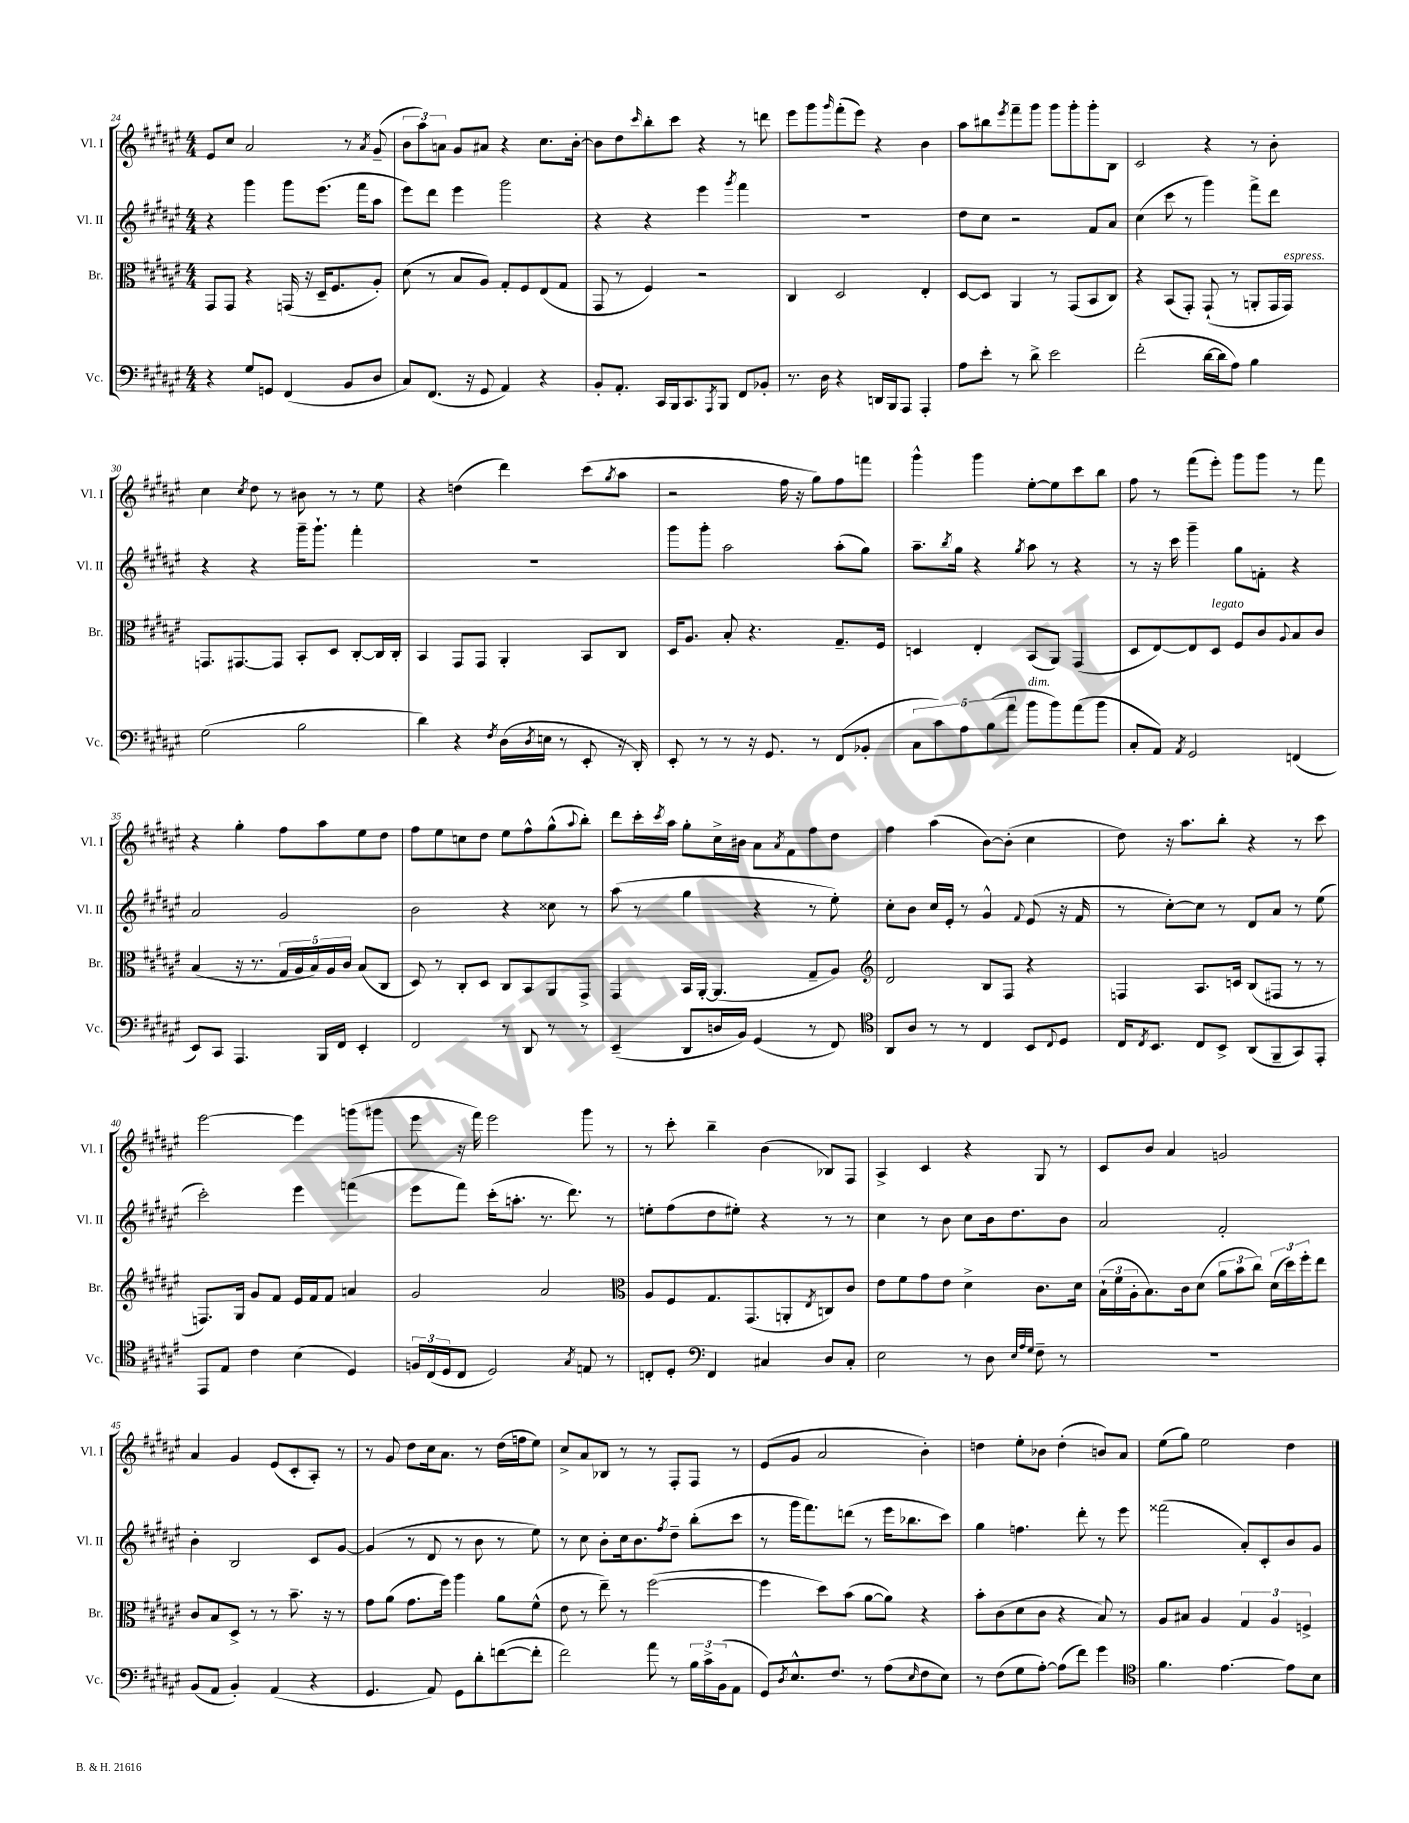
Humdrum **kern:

**kern	**kern	**kern	**kern
*part4	*part3	*part2	*part1
*staff4	*staff3	*staff2	*staff1
*I"Vc.	*I"Br.	*I"Vl. II	*I"Vl. I
*I'Vc.	*I'Br.	*I'Vl. II	*I'Vl. I
*clefF4	*clefC3	*clefG2	*clefG2
*k[f#c#g#d#a#e#]	*k[f#c#g#d#a#e#]	*k[f#c#g#d#a#e#]	*k[f#c#g#d#a#e#]
*M4/4	*M4/4	*M4/4	*M4/4
=24	=24	=24	=24
4r	8GG#/L	4r	8e#/L
.	8GG#/J	.	8cc#/J
8G#/L	4r	4ggg#\	2a#/
8GGn/J	.	.	.
(4FF#/	(16GGn/	8ggg#\L	.
.	16r	.	.
.	16D#~/KL	(8.eee#\J	.
.	8.F#/	.	.
8BB/L	.	.	8r
.	.	16fff#\KL	.
.	.	.	8qa#/
8D#/J	8A#'/J)	8aa#\J	(8g#~/
=25	=25	=25	=25
8C#/L)	(8d#\	8eee#\L)	12b\L
.	.	.	12aa#\)
(8.FF#/J	8r	8ddd#\J	.
.	.	.	12an\J
.	8B/L	4eee#\	8g#/L
16r	.	.	.
8GG#/	8A#/J)	.	8a#X/J
4AA#/)	8G#'/L	2ggg#\	4r
.	8F#/	.	.
4r	(8E#/	.	8.cc#\L
.	8G#/J	.	.
.	.	.	[16b'\Jk
=26	=26	=26	=26
8BB'/L	8GG#/	4r	8b\L]
8.AA#'/J	8r	.	8dd#\
.	.	.	16qqccc#/
.	4F#/)	4r	8bb'\
16CC#/LL	.	.	.
16BBB/J	.	.	8ccc#\J
8.CC#/	.	.	.
.	2r	4eee#\	4r
8qAAA#/	.	.	.
8BBB/J	.	.	.
.	.	8qggg#/	.
8FF#/L	.	4fff#\	8r
8BB-X'/J	.	.	8dddn\
=27	=27	=27	=27
8.r	4C#/	1r	8eee#\L
.	.	.	8ggg#\
16D#\	.	.	.
.	.	.	16qqggg#/
4r	2D#/	.	(8fff#'\
.	.	.	8eee#\J)
16DDn/LL	.	.	4r
16BBB/J	.	.	.
8AAA#/J	.	.	.
4AAA#'/	4E#'/	.	4b\
=28	=28	=28	=28
8A#\L	[8D#/L	8dd#\L	8aa#\L
8e#'\J	8D#/J]	8cc#\J	8bb#X\
.	.	.	8qeee#/
8r	4AA#/	2r	8fff#~\
8d#^\	.	.	8ggg#\J
2e#\	8r	.	8ggg#\L
.	(8GG#/L	.	8ggg#'\
.	8BB/	8f#/L	8ggg#'\
.	8C#/J)	8a#/J	8B\J
=29	=29	=29	=29
(2f#'\	4r	(4cc#\	2c#/
.	(8BB/L	8ccc#\	.
.	8GG#'/J)	8r	.
[16d#\LL	(8GG#`/	4ggg#\)	4r
16d#\J]	.	.	.
8A#\J)	8r	.	.
4B\	8AAn'/L	8fff#^\L	8r
.	16GG#/L	8ddd#\J	8b'\
!	!LO:TX:a:i:t=espress.	!	!
.	16GG#/JJ)	.	.
!!LO:LB:g=z
=30	=30	=30	=30
(2G#\	8.GGn/L	4r	4cc#\
.	[8.GG#X/	.	.
.	.	.	8qcc#/
.	.	4r	8dd#\
.	8GG#/J]	.	8r
2B\	8BB'/L	16ggg#~\KL	8b#X\
.	.	8.ggg#`\J	.
.	8D#/J	.	8r
.	[8C#'/L	4fff#'\	8r
.	16C#/L]	.	8ee#\
.	16C#'/JJ	.	.
=31	=31	=31	=31
4d#\)	4BB/	1r	4r
4r	8GG#/L	.	(4ddn\
.	8GG#/J	.	.
8qF#/	.	.	.
(16D#\LL	4AA#'/	.	4ddd#\)
8qD#/	.	.	.
16En\JJ	.	.	.
8r	.	.	.
8EE#'/	8BB/L	.	(8ccc#\L
.	.	.	8qgg#/
16r	8C#/J	.	8aa#\J
16DD#'/)	.	.	.
=32	=32	=32	=32
8EE#'/	16D#/KL	8ggg#\L	2r
.	8.A#/J	.	.
8r	.	8ggg#'\J	.
8r	8B'/	2aa#\	.
16r	4.r	.	.
8.GG#/	.	.	.
.	.	.	16ff#\
.	.	.	16r
8r	.	.	8gg#\L)
(8FF#/L	8.G#~/L	(8aa#'\L	8ff#\
8BB-X'/J	.	8gg#\J)	8fffn\J
.	16F#/Jk	.	.
=33	=33	=33	=33
10C#\L	4Dn/	8.aa#~\L	4ggg#^^\
10c#\)	.	.	.
.	.	8qbb/	.
.	.	16gg#\Jk	.
10A#\	.	.	.
.	4E#'/	4r	4ggg#\
(10B\	.	.	.
10a#\J	.	.	.
.	.	8qgg#/	.
!LO:TX:a:i:t=dim.	!	!	!
8b\L	(8BB/L	8aa#\	[8ee#'\L
8b\)	8AA#/J)	8r	8ee#\]
(8a#\	(4GG#/	4r	8ccc#\
8b\J	.	.	8bb\J
=34	=34	=34	=34
8C#'/L	8D#/L	8r	8ff#\
8AA#/J)	[8E#/)	16r	8r
.	.	16ccc#\	.
8qAA#/	.	.	.
2GG#/	8E#/]	4ggg#~\	(8fff#\L
!	!LO:TX:a:i:t=legato	!	!
.	8D#/J	.	8eee#'\J)
.	8F#/L	8gg#\L	8ggg#\L
.	8c#/	8fn'\J	8ggg#\J
.	8qqA#/	.	.
(4FFn/	8B/	4r	8r
.	8c#/J	.	8fff#\
!!LO:LB:g=z
=35	=35	=35	=35
8EE#/L)	(4B/	2a#/	4r
8CC#/J	.	.	.
4.AAA#/	16r	.	4gg#'\
.	8.r	.	.
.	20G#/LL	2g#/	8ff#\L
.	20A#/	.	.
.	20B/)	.	.
16BBB/LL	.	.	8aa#\
.	20A#/	.	.
16FF#/JJ	.	.	.
.	20c#/JJ	.	.
4EE#'/	(8B/L	.	8ee#\
.	8C#/J	.	8dd#\J
=36	=36	=36	=36
2FF#/	8D#/)	2b\	8ff#\L
.	8r	.	8ee#\
.	8C#'/L	.	8ccn\
.	8D#/J	.	8dd#\J
8r	8C#/L	4r	8ee#\L
8DD#/	8BB/	.	8ff#^^\
8r	8AA#/	8cc##X\	(8gg#^^\
.	.	.	8qqaa#/
8r	8GG#^/J	8r	8bb'\J)
=37	=37	=37	=37
(4EE#~/	4GG#/	(8aa#\	8ddd#\L
.	.	8r	16ccc#'\L
.	.	.	8qccc#/
.	.	.	16aa#\JJ
8DD#/L	16BB/LL	4gg#\	8gg#'\L
.	[16AA#'/JJ	.	.
16Dn/L	(4.AA#/]	.	16cc#^\L
16BB/JJ)	.	.	16b#X\JJ
(4GG#/	.	4r	8a#\L
.	.	.	8qa#/
.	.	.	8f#\
8r	8G#~/L	8r	8ff#\
8FF#/)	8A#/J)	8ee#'\)	8dd#\J
=38	=38	=38	=38
*clefC4	*clefG2	*	*
8AA#/L	2d#/	8cc#'\L	4ff#\
8A#/J	.	8b\J	.
8r	.	16cc#/LL	(4aa#\
.	.	16e#'/JJ	.
8r	.	8r	.
4C#/	8B/L	4g#^^/	[8b\L)
.	8F#/J	.	(8b'\J]
.	.	8qqf#/	.
8BB/L	4r	(8e#/	4cc#\
8qqC#/	.	.	.
8D#/J	.	16r	.
.	.	16f#/	.
=39	=39	=39	=39
16C#/KL	4Fn/	8r	8dd#\)
8qC#/	.	.	.
8.BB/J	.	.	.
.	.	[8cc#'\L)	16r
.	.	.	8.aa#\L
8C#/L	8.A#/L	8cc#\J]	.
8BB^/J	.	8r	8bb'\J
.	16cn/Jk	.	.
(8AA#/L	(8B/L	8d#/L	4r
8FF#~/	8F#X/J	8a#/J	.
8GG#/)	8r	8r	8r
8EE#'/J	8r	(8ee#\	8ccc#\
!!LO:LB:g=z
=40	=40	=40	=40
8EE#/L	8.Fn/L)	2ccc#'\)	[2eee#\
8E#/J	.	.	.
.	16G#/Jk	.	.
4c#\	8g#/L	.	.
.	8f#/J	.	.
(4B\	16e#/LL	4eee#\	4eee#\]
.	16f#/J	.	.
.	8f#/J	.	.
4D#/)	4an/	(4fffn\	(8gggn\L
.	.	.	8ggg#X\J
=41	=41	=41	=41
24Fn/LL	2g#/	8eee#\L	8eee#\
(24C#/	.	.	.
24D#/J	.	.	.
8C#/J	.	8fff#\J)	16r
.	.	.	16fff#\)
2D#/)	.	(16ccc#'\KL	2eee#\
.	.	8.aan'\J	.
.	2a#/	8.r	.
.	.	8.ddd#\)	.
8qG#/	.	.	.
8En/	.	.	8ggg#\
8r	.	8r	8r
=42	=42	=42	=42
*	*clefC3	*	*
8Cn'/L	8A#/L	8een'\L	8r
8D#'/J	8F#/	(8ff#\	8ccc#'\
*clefF4	*	*	*
4FF#/	8.G#/	8dd#\	4bb~\
.	.	8ee#X'\J)	.
.	(8.GG#/	.	.
4C#X/	.	4r	(4b\
.	8AAn'/	.	.
.	8qE#/	.	.
8D#/L	8Cn/)	8r	8B-X/L)
8C#'/J	8c#/J	8r	8F#/J
=43	=43	=43	=43
2E#\	8e#\L	4cc#\	4A#^/
.	8f#\	.	.
.	8g#\	8r	4c#/
.	8e#\J	8b\	.
8r	4d#^\	8cc#\L	4r
8D#\	.	16b\k	.
.	.	8.dd#\	.
32qqE#/LLL	.	.	.
32qqA#/	.	.	.
32qqG#/JJJ	.	.	.
8F#~\	8.c#\L	.	8G#/
8r	.	8b\J	8r
.	16d#\Jk	.	.
=44	=44	=44	=44
1r	(24B`\LL	2a#/	8c#/L
.	24f#\	.	.
.	24A#'\J	.	.
.	8.B\)	.	8b/J
.	.	.	4a#/
.	16c#\k	.	.
.	(8d#\J	.	.
.	12a#\L	2f#'/	2gn/
.	12b\	.	.
.	12cc#\J)	.	.
.	(24d#\LL	.	.
.	24dd#\)	.	.
.	24ff#'\J	.	.
.	8ee#\J	.	.
!!LO:LB:g=z
=45	=45	=45	=45
(8BB/L	8c#/L	4b'\	4a#/
8AA#/J	8B/	.	.
4BB'/)	8D#^/J	2B/	4g#/
.	8r	.	.
(4AA#/	8r	.	(8e#/L
.	8.b~\	.	8c#'/
4r	.	8c#/L	8A#'/J)
.	16r	.	.
.	8r	[8g#/J	8r
=46	=46	=46	=46
4.GG#/	8g#\L	(4g#/]	8r
.	(8a#\J	.	8g#/
.	8.g#\L	8r	8dd#\L
8AA#/)	.	8d#/	16cc#\k
.	16ff#\Jk)	.	8.a#\J
8GG#\L	4aa#\	8r	.
8d#'\	.	8b\	8r
([8fn\	8a#\L	8r	(16dd#\LL
.	.	.	16ffn\J
8f'\J]	(8f#^^\J	8ee#\)	8ee#\J)
=47	=47	=47	=47
2f#\)	8e#\	8r	8cc#^/L
.	8r	8cc#\	8a#/
.	8ee#~\)	8b'\L	8B-X/J
.	8r	16cc#\k	8r
.	.	8.b\	.
8a#\	([2ff#\	.	8r
.	.	8qff#/	.
8r	.	8dd#~\J	8F#'/L
24B\LL	.	(8bb'\L	8F#/J
24c#^\	.	.	.
(24BB\J	.	.	.
8AA#\J	.	8ccc#\J	8r
=48	=48	=48	=48
8GG#/L)	4ff#\]	8r	(8e#/L
8qD#/	.	.	.
8.E#^^/	.	16ggg#\KL	8g#/J
.	.	8.fff#\)	.
.	8dd#\L)	.	2a#/
8.F#/J	.	.	.
.	(8b\J	(8dddn\J	.
8r	[8a#\L	8r	.
(8A#\L	8a#\J])	16eee#\KL	.
.	.	8.bb-X\	.
16qqE#/	.	.	.
8F#\	4r	.	4b'\)
8E#\J)	.	8ccc#\J)	.
=49	=49	=49	=49
8r	8b'\L	4gg#\	4ddn\
(8F#\L	(8c#\	.	.
8G#\	8d#\	4.ffn\	8ee#'\L
[8A#'\J)	8c#\J	.	8b-X\J
(8A#\L]	4r	.	(4dd'\
8f#\J)	.	8ddd#'\	.
4g#\	8B/)	8r	8bn/L)
.	8r	8eee#\	8a#/J
=50	=50	=50	=50
*clefC4	*	*	*
4.f#\	8A#/L	(2fff##X\	(8ee#\L
.	8B#X/J	.	8gg#\J)
.	4A#/	.	2ee#\
[4.e#\	.	.	.
.	6G#/	8a#'/L)	.
.	.	8c#'/	.
.	6A#/	.	.
8e#\L]	.	8b/	4dd#\
.	6Fn^/	.	.
8B\J	.	8g#/J	.
==	==	==	==
*-	*-	*-	*-
